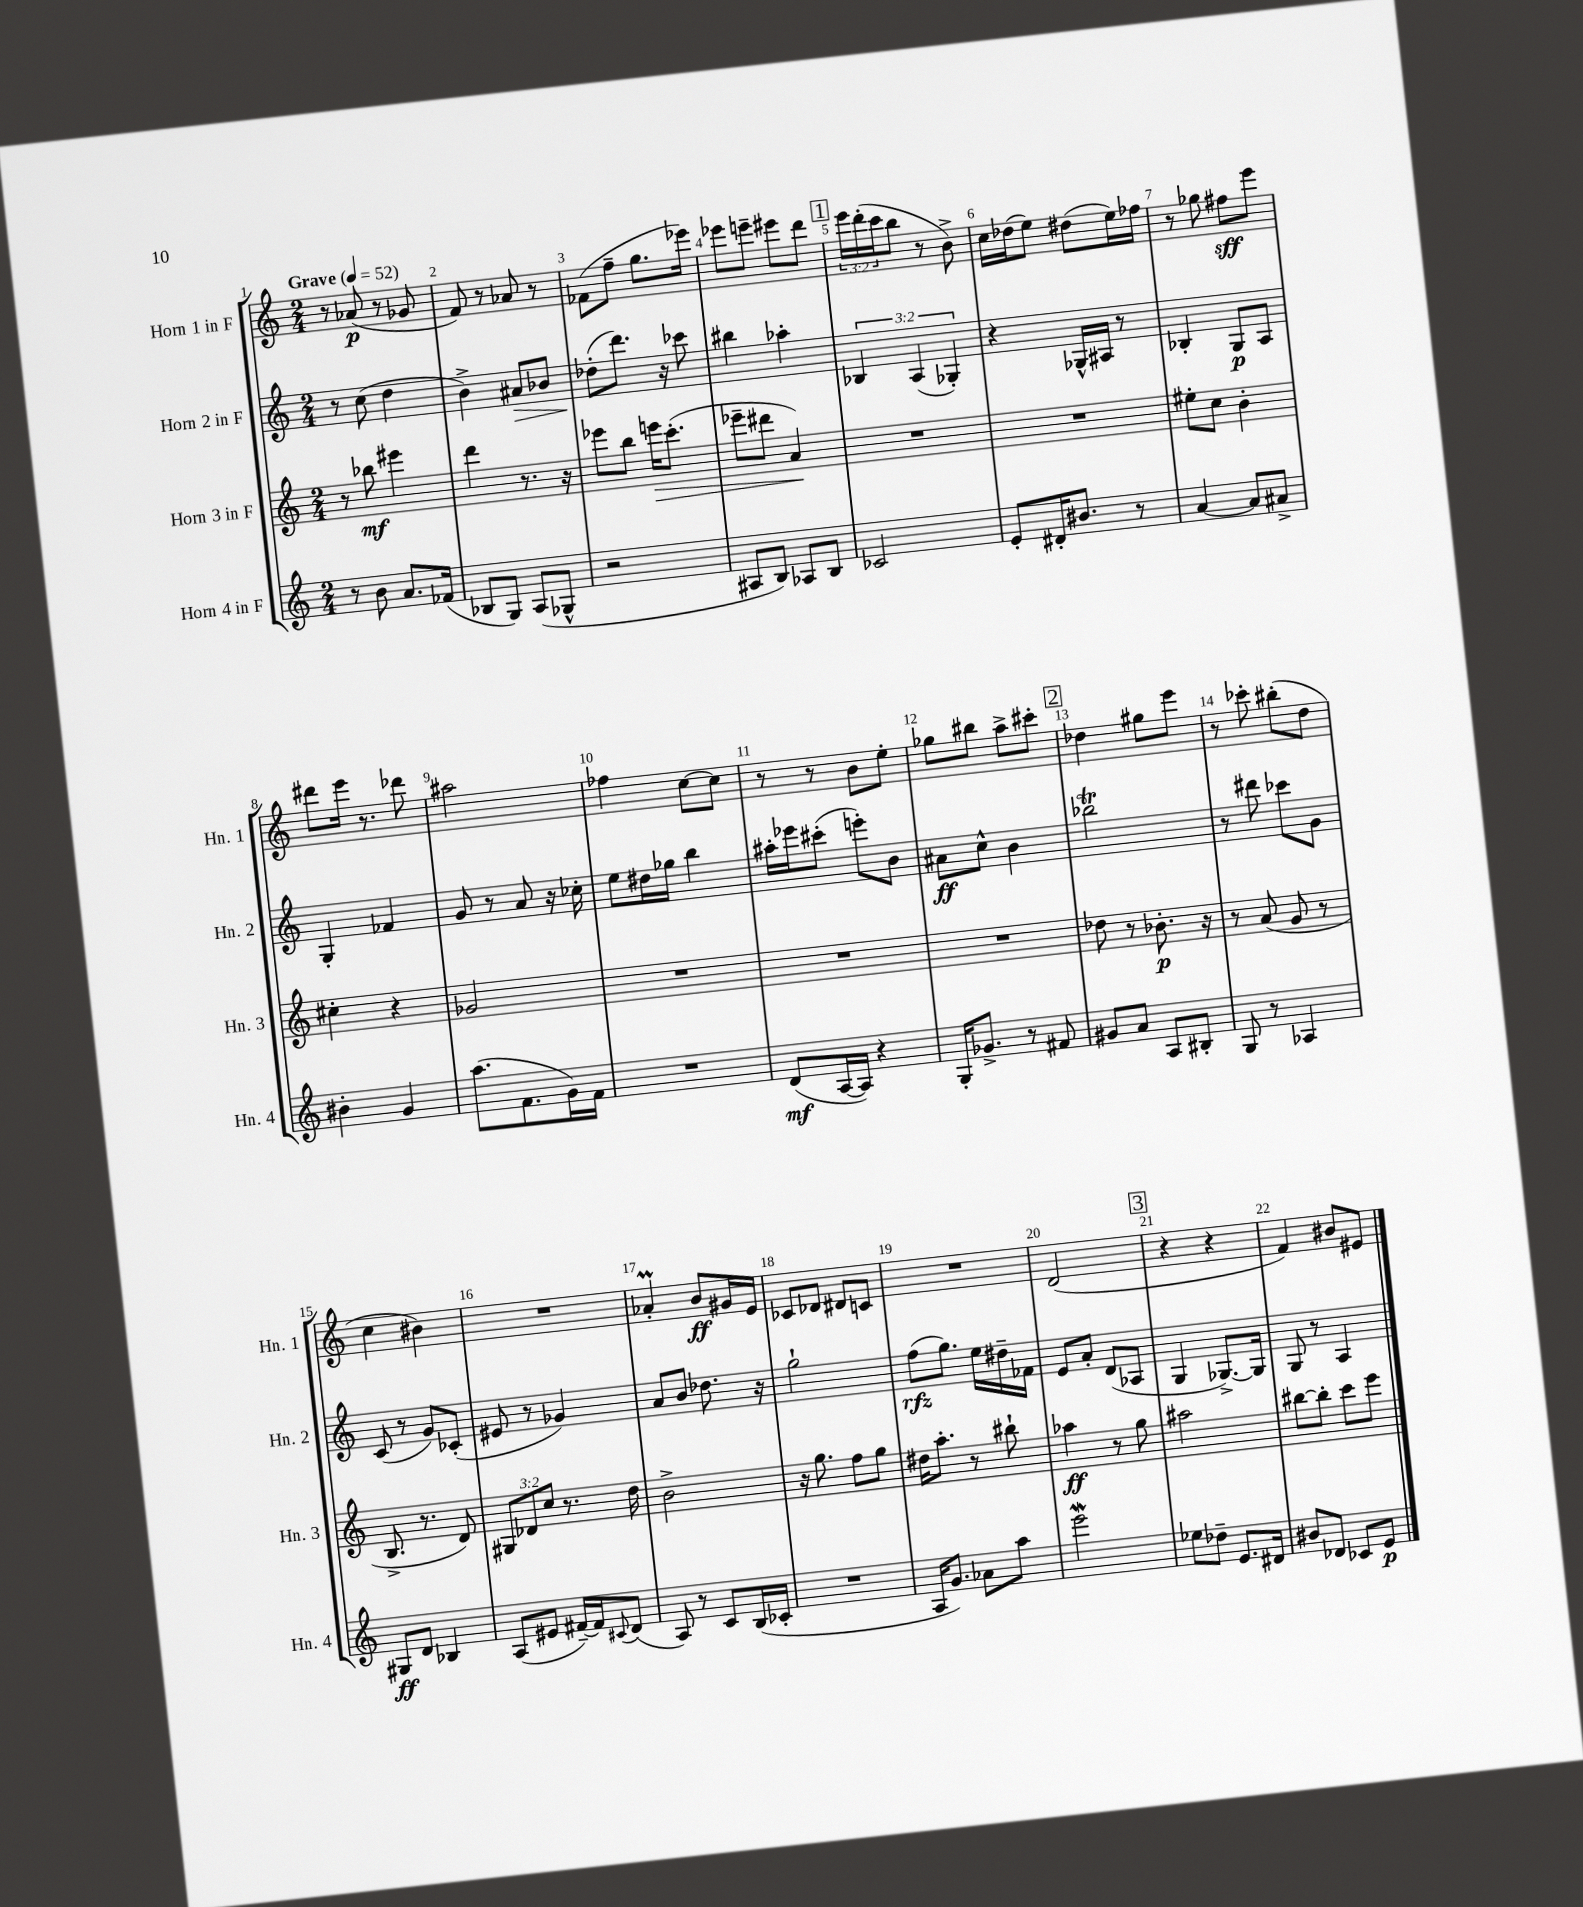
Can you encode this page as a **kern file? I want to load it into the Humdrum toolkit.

**kern	**kern	**kern	**kern
*staff4	*staff3	*staff2	*staff1
*clefG2	*clefG2	*clefG2	*clefG2
*k[]	*k[]	*k[]	*k[]
*M2/4	*M2/4	*M2/4	*M2/4
*MM52	*MM52	*MM52	*MM52
8r	8r	8r	8r
8b	8bb-	(8cc	(8a-
8.a	4eee#	4dd	8r
.	.	.	8g-
(16f-	.	.	.
=	=	=	=
8B-	4ddd	4b^)	8f)
8G)	.	.	8r
(8A	8.r	8a#	8a-
8G-^^	.	8b-	8r
.	16r	.	.
=	=	=	=
2r	8eee-	(8dd-'	(8f-
.	8bb	8.ddd)	8ff~
.	16eee	.	8.gg
.	(8.ccc'	16r	.
.	.	8ccc-	.
.	.	.	16eee-)
=	=	=	=
8A#	8eee-~	4bb#	8eee-
8B)	8ddd#	.	8eee~
8A-	4a)	4aa-'	8eee#
8B	.	.	8ddd
=	=	=	=
2c-	2r	6B-	24eee
.	.	.	(24ddd'
.	.	.	24ccc
.	.	.	8bb
.	.	(6A	.
.	.	.	8r
.	.	6G-')	.
.	.	.	8b^)
=	=	=	=
8e'	2r	4r	16cc
.	.	.	(16dd-
16d#'	.	.	8ee)
8.b#	.	.	.
.	.	16G-^^	(8dd#
.	.	16A#	.
8r	.	8r	16ee)
.	.	.	16ff-
=	=	=	=
[4a	8ee#'	4B-'	8r
.	8cc	.	8gg-
8a]	4b'	8G	8ff#
8a#^	.	8A	8eee
=	=	=	=
4b#'	4cc#'	4G'	8ddd#
.	.	.	16eee
.	.	.	8.r
4g	4r	4f-	.
.	.	.	8ddd-
=	=	=	=
(8.aa	2g-	8g	2aa#
.	.	8r	.
8.f	.	.	.
.	.	8a	.
16g)	.	16r	.
16f	.	16cc-'	.
=	=	=	=
2r	2r	8ee	4ff-
.	.	16dd#	.
.	.	16gg-	.
.	.	4bb	[8cc
.	.	.	8cc]
=	=	=	=
(8d	2r	16aa#'	8r
.	.	16eee-	.
[16A	.	(8ccc#'	8r
16A])	.	.	.
4r	.	8eee')	8b
.	.	8b	8ee'
=	=	=	=
16G'	2r	8a#	8gg-
8.g-^	.	.	.
.	.	8cc^^	8bb#
8r	.	4b	8aa^
8f#	.	.	8ccc#'
=	=	=	=
8g#	8dd-	2bb-	4dd-
8a	8r	.	.
8A	8.b-'	.	8gg#
8B#'	.	.	8eee
.	16r	.	.
=	=	=	=
8G	8r	8r	8r
8r	(8a	8ddd#	8ccc-'
4A-	8g	8ccc-	(8bb#'
.	8r	8g	8dd
=	=	=	=
8G#	8.B^	(8c	4cc
8d	.	8r	.
.	8.r	.	.
4B-	.	8g)	4b#)
.	8d)	(8c-'	.
=	=	=	=
(8A	12G#	8e#	2r
.	12d-	.	.
8e#	.	8r	.
.	12cc	.	.
[16f#~)	8.r	4g-)	.
16f#]	.	.	.
8qqc#	.	.	.
(8d	.	.	.
.	16dd	.	.
=	=	=	=
8A)	2b^	8a	4a-'
8r	.	8b	.
8c	.	8.dd-	8b
(16B	.	.	16g#
16c-'	.	16r	16e
=	=	=	=
2r	16r	2gg`	8c-
.	8.gg	.	.
.	.	.	8d-
.	8ff	.	8d#
.	8gg	.	8c
=	=	=	=
16A	16dd#	(8ff	2r
8.g)	8.aa'	.	.
.	.	8.gg)	.
8a-	8r	.	.
.	.	16ee	.
8aa	8bb#`	16dd#~	.
.	.	16f-	.
=	=	=	=
2eee	4aa-	8e	(2d
.	.	8a'	.
.	8r	(8d	.
.	8gg	8A-	.
=	=	=	=
8ee-	2aa#	4G	4r
8dd-~	.	.	.
8.e	.	[8.G-^)	4r
16d#	.	16G-]	.
=	=	=	=
8b#	[8bb#	8G	4f)
8d-	8bb#']	8r	.
8c-	8ccc	4A	8b#
8e	8eee	.	8e#
==	==	==	==
*-	*-	*-	*-
